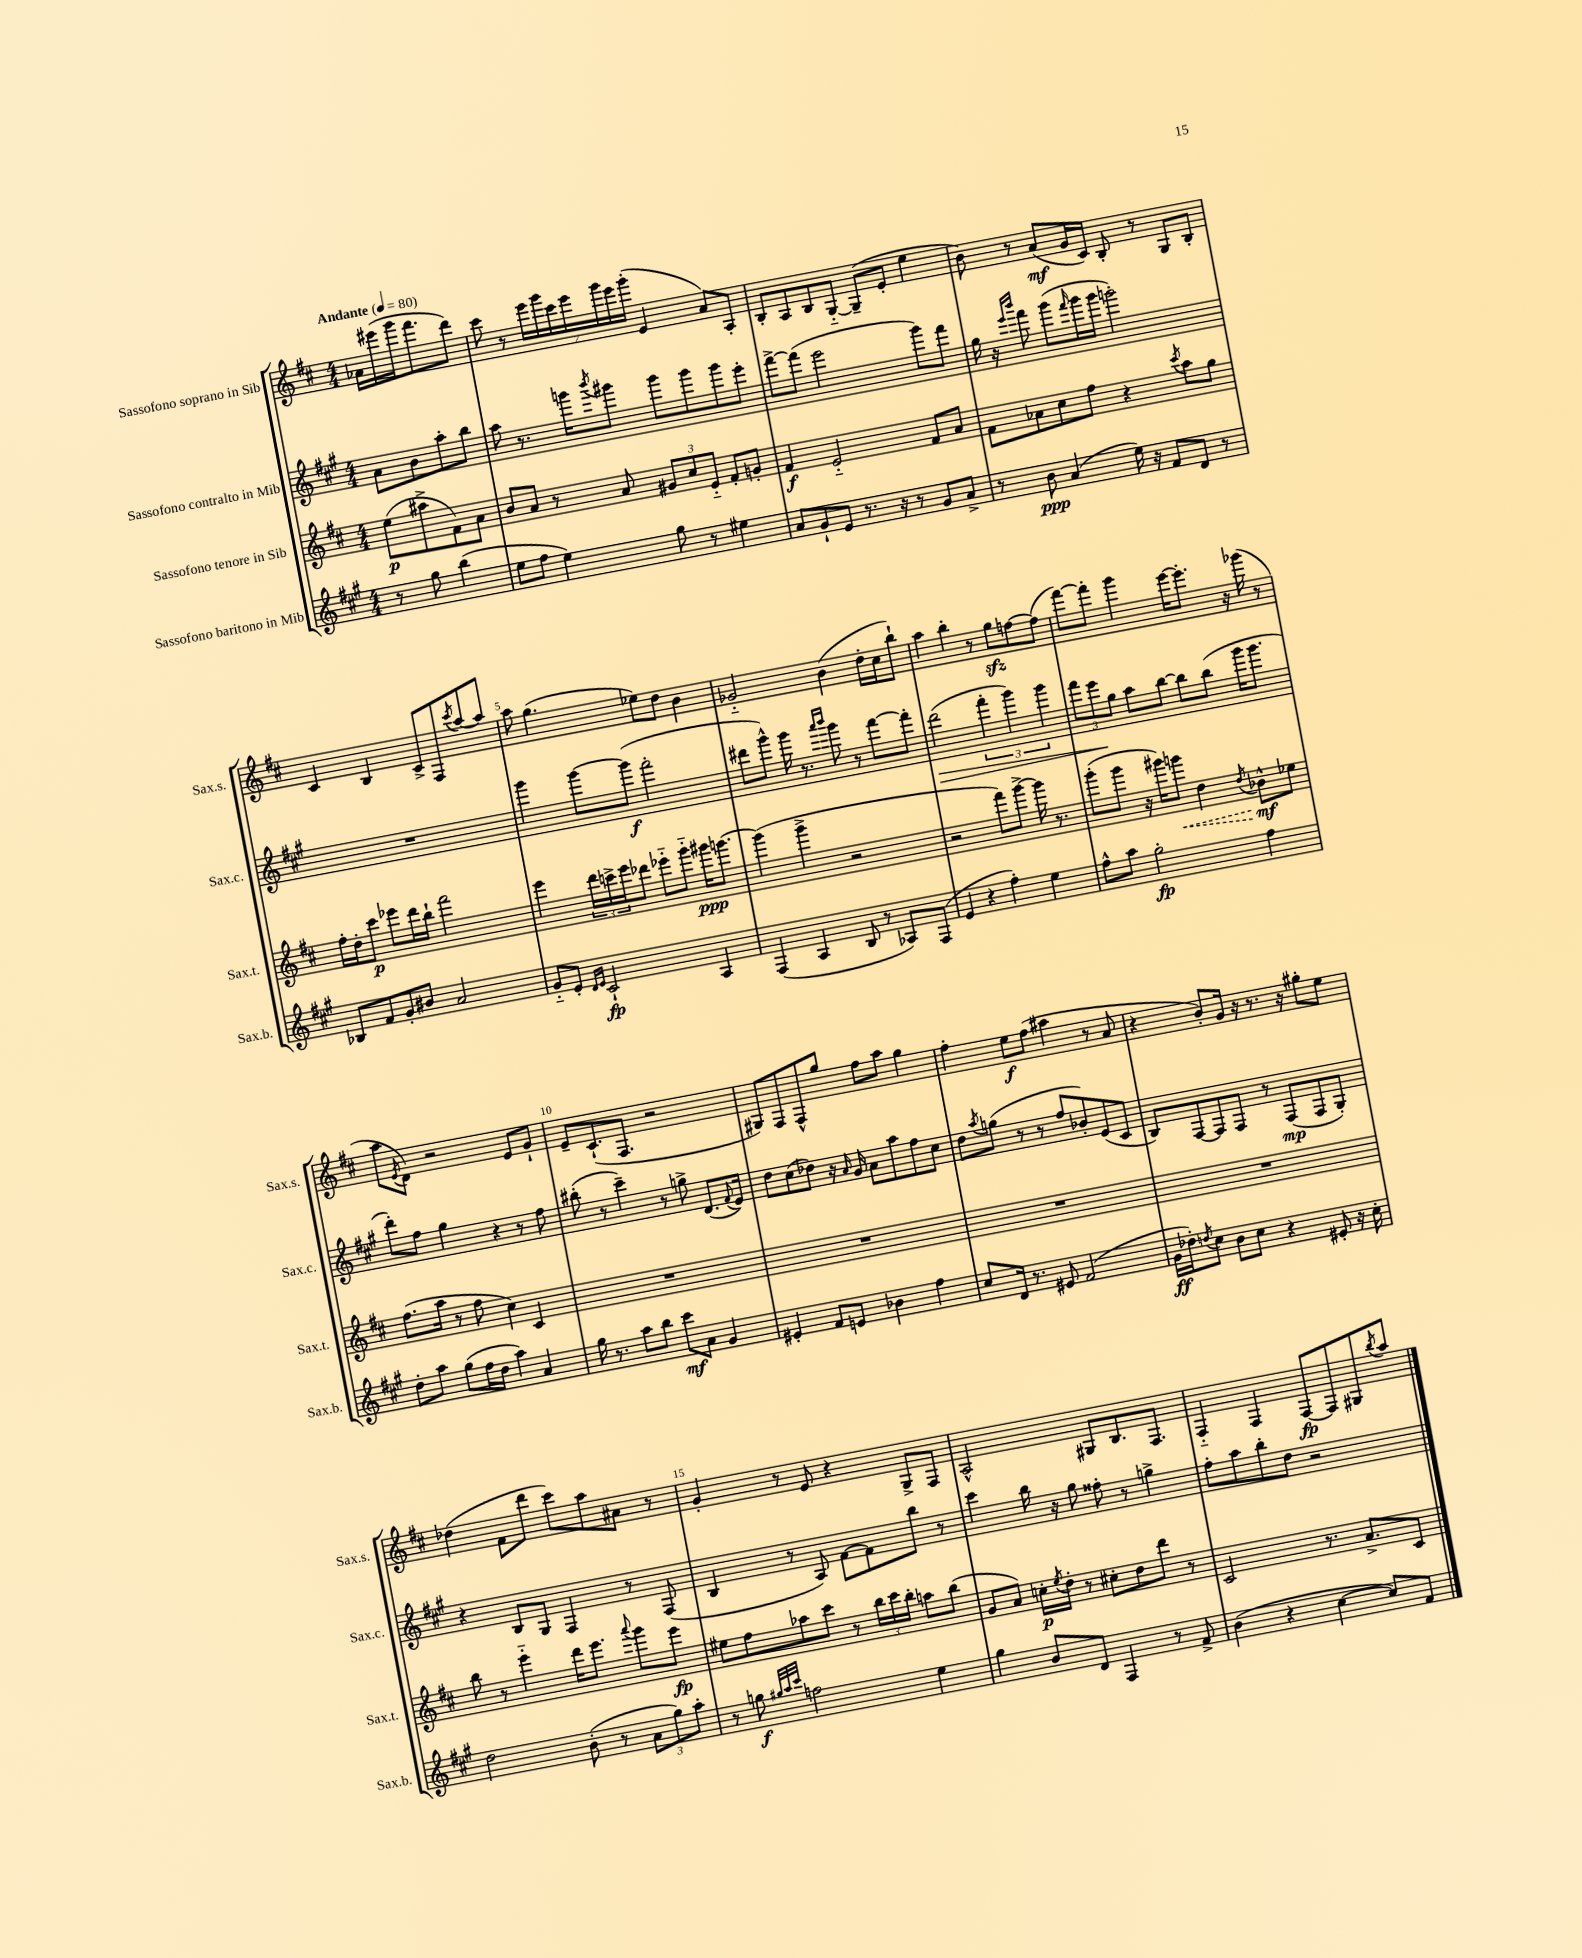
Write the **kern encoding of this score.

**kern	**kern	**kern	**kern
*staff4	*staff3	*staff2	*staff1
*clefG2	*clefG2	*clefG2	*clefG2
*k[f#c#g#]	*k[f#c#]	*k[f#c#g#]	*k[f#c#]
*M4/4	*M4/4	*M4/4	*M4/4
*MM80	*MM80	*MM80	*MM80
8r	(8ee	8a	16a-
.	.	.	(16eee#
8gg#	8aa#^	8b	16ggg
.	.	.	8.fff#
(4bb	8f#)	8aa'	.
.	8a	8bb	8ddd)
=	=	=	=
8ee	8b	8aa	8ccc#
8ff#	8a	8.r	8r
4ee)	8r	.	28eee
.	.	.	28ggg
.	.	16ggg	.
.	.	.	28ccc#
.	.	.	28eee
.	.	8qbbb	.
.	8a	8ggg#	.
.	.	.	28ggg
.	.	.	28eee
.	.	.	(28ggg'
8gg#	12g#	8ggg#	4e
.	12cc#	.	.
8r	.	8ggg#	.
.	12e'~	.	.
4ee#	8f#'	8ggg#	8a)
.	8g'	8eee'	8A'
=	=	=	=
8a	4f#	[8fff#^	8B'
8g#`	.	(8fff#]	8A
8e	2e'~	2eee	8B
8.r	.	.	[8G'~
.	.	.	(8G~]
16r	.	.	.
8r	.	.	8e'
8g#	8f#	8ggg#)	4ee
8a^	8a	8fff#	.
=	=	=	=
8r	8f#	16gg#	8b)
.	.	16r	.
.	.	16qqeee	.
.	.	16qqbbb	.
8b	8a-	8fff#	8r
(4a	8cc#	(8ggg#	(8a
.	.	16qqfff#	.
.	8ff#	16ggg#	16g
.	.	16ggg#	16c#)
16ee)	4r	2ggg')	8B'
16r	.	.	.
8f#	.	.	8r
.	8qccc#	.	.
8d	8aa	.	8G
8r	8gg	.	8B'
=	=	=	=
8B-	16ff#'	1r	4c#
.	16dd'	.	.
8f#	8ccc#	.	.
8g#'	8eee-	.	4B
8b#	16ddd	.	.
.	16bb`	.	.
2a	2fff#	.	8c#^
.	.	.	8F#
.	.	.	8qccc#
.	.	.	[8aa
.	.	.	8aa]
=	=	=	=
8g#'~	4eee	4ggg#	8aa
8e'	.	.	(4.gg
16qqd	.	.	.
16qqe	.	.	.
2c#`	24ddd	[8ggg#	.
.	24ccc^	.	.
.	24eee	.	.
.	8ddd-	(8ggg#]	.
.	8eee-'~	2fff#'	8ee-)
.	8ggg'~	.	8dd
4A	16ggg#	.	4b
.	[8.ggg	.	.
=	=	=	=
(4F#	(4ggg]	8ddd#	2g-'~
.	.	8ggg#^^)	.
4A	4ggg^	16ggg#	.
.	.	8.r	.
.	.	16qqaaa	.
.	.	16qqbbb	.
8B	2r	8ggg#	(4b
8r	.	8r	.
8A-)	.	[8fff#	16dd'
.	.	.	16cc#
(8F#	.	8fff#']	8bb`)
=	=	=	=
4e	2r	(2ddd	4aa
4r	.	.	4bb'
4ff#')	8fff#)	6fff#'	8r
.	[8ggg^	.	8gg
.	.	6ggg#)	.
4ee	16ggg]	.	[8ff
.	8.r	.	.
.	.	6ggg#	.
.	.	.	(8ff]
=	=	=	=
8ff#^^	(8ggg'	12fff#	[8fff#)
.	.	12eee	.
8aa	8ggg	.	8fff#']
.	.	12gg#	.
2gg#'	16r	8aa	4ggg
.	16ggg#)	.	.
.	8ggg	[8bb	.
.	4dd	8bb]	[16eee
.	.	.	8.eee']
.	.	(8bb	.
.	8qdd	.	.
4ff#	8b-^^	16ggg#	16r
.	.	8.ggg#	(16ggg-
.	8ee-	.	8r
=	=	=	=
8dd'	(8.ff#	8ddd')	8aa
.	.	.	8qe
8aa	.	8ff#	8d)
.	16aa	.	.
(8gg#	8r	4gg#	2r
16ff#	8ff#	.	.
16dd	.	.	.
4aa)	4cc#)	4r	.
4a	4c#	8r	8e
.	.	8ff#	8g`
=	=	=	=
16gg#	1r	(8bb#'	8e~
8.r	.	.	.
.	.	8r	(8.c#`
8aa	.	4ccc#~)	.
.	.	.	8.F#
8bb	.	.	.
8ccc#	.	8r	2r
8a	.	8gg^	.
4g#	.	(8.d	.
.	.	8qqf#	.
.	.	16e)	.
=	=	=	=
4e#'	1r	8dd	8G#)
.	.	(8cc#	8F#
8f#	.	8dd-)	8F#^^
8e	.	16r	8gg
.	.	16qqa	.
.	.	16g#	.
4b-	.	8a	8ff#
.	.	8aa	8aa
4ff#	.	8ff#	4gg
.	.	8cc#	.
=	=	=	=
8cc#	1r	8dd	4ff#'
.	.	8qaa	.
16d	.	(8gg	.
8.r	.	.	.
.	.	8r	8ee
8e#	.	8r	(8ff#
(2f#	.	8ff#	4aa#
.	.	8b-')	.
.	.	(8e	8r
.	.	8c#	8a
=	=	=	=
16g#	1r	8B)	4r
16dd-')	.	.	.
8qdd	.	.	.
8cc#	.	[8F#	.
8b	.	8F#]	8b')
8cc#	.	8F#	16g
.	.	.	16r
4r	.	8r	8.r
.	.	(8F#	.
.	.	.	16r
8e#'	.	8F#	8gg#'
16r	.	8G#')	8ee
16cc#'	.	.	.
=	=	=	=
2dd	8bb	4r	(4dd-
.	8r	.	.
.	4eee'~	8B	8f#
.	.	8G#	8ddd
(8b'	16ddd	4F#	8ccc#)
.	8.eee	.	.
8r	.	.	8aa
.	8qqaaa	.	.
12a	8ggg	8r	8a#
12gg#)	.	.	.
.	8eee	(8F#	8r
12aa'	.	.	.
=	=	=	=
8r	8ee#	4B	4g'
8gg	8ff#	.	.
32qqgg#	.	.	.
32qqaa	.	.	.
32qqccc#	.	.	.
2ff	8aa-	8r	8r
.	8ccc#	8A)	8e
.	8r	[8f#	4r
.	24bb	8f#]	.
.	24ccc#	.	.
.	24bb'	.	.
4ee	8aa	8bb	8G^
.	(8bb	8r	8F#
=	=	=	=
4gg#	8g	4ccc#	2A^^
.	8a)	.	.
8b	16cc'	16bb	.
.	8qee	.	.
.	16dd'	16r	.
8d	8r	8gg#	.
4F#	8cc#'	8ff##'	8G#
.	8dd	8r	8.B
8r	8ddd	4gg^	.
.	.	.	8.F#
8f#^	8r	.	.
=	=	=	=
(4b	2c#	8ff#'	4F#'~
.	.	8aa	.
4r	.	8bb'	4F#
.	.	8dd	.
[4cc#	8.r	2r	[8F#
.	.	.	8F#]
.	8.a^	.	.
8cc#])	.	.	8G#
.	.	.	8qbb
8f#	8c#	.	8aa
==	==	==	==
*-	*-	*-	*-
